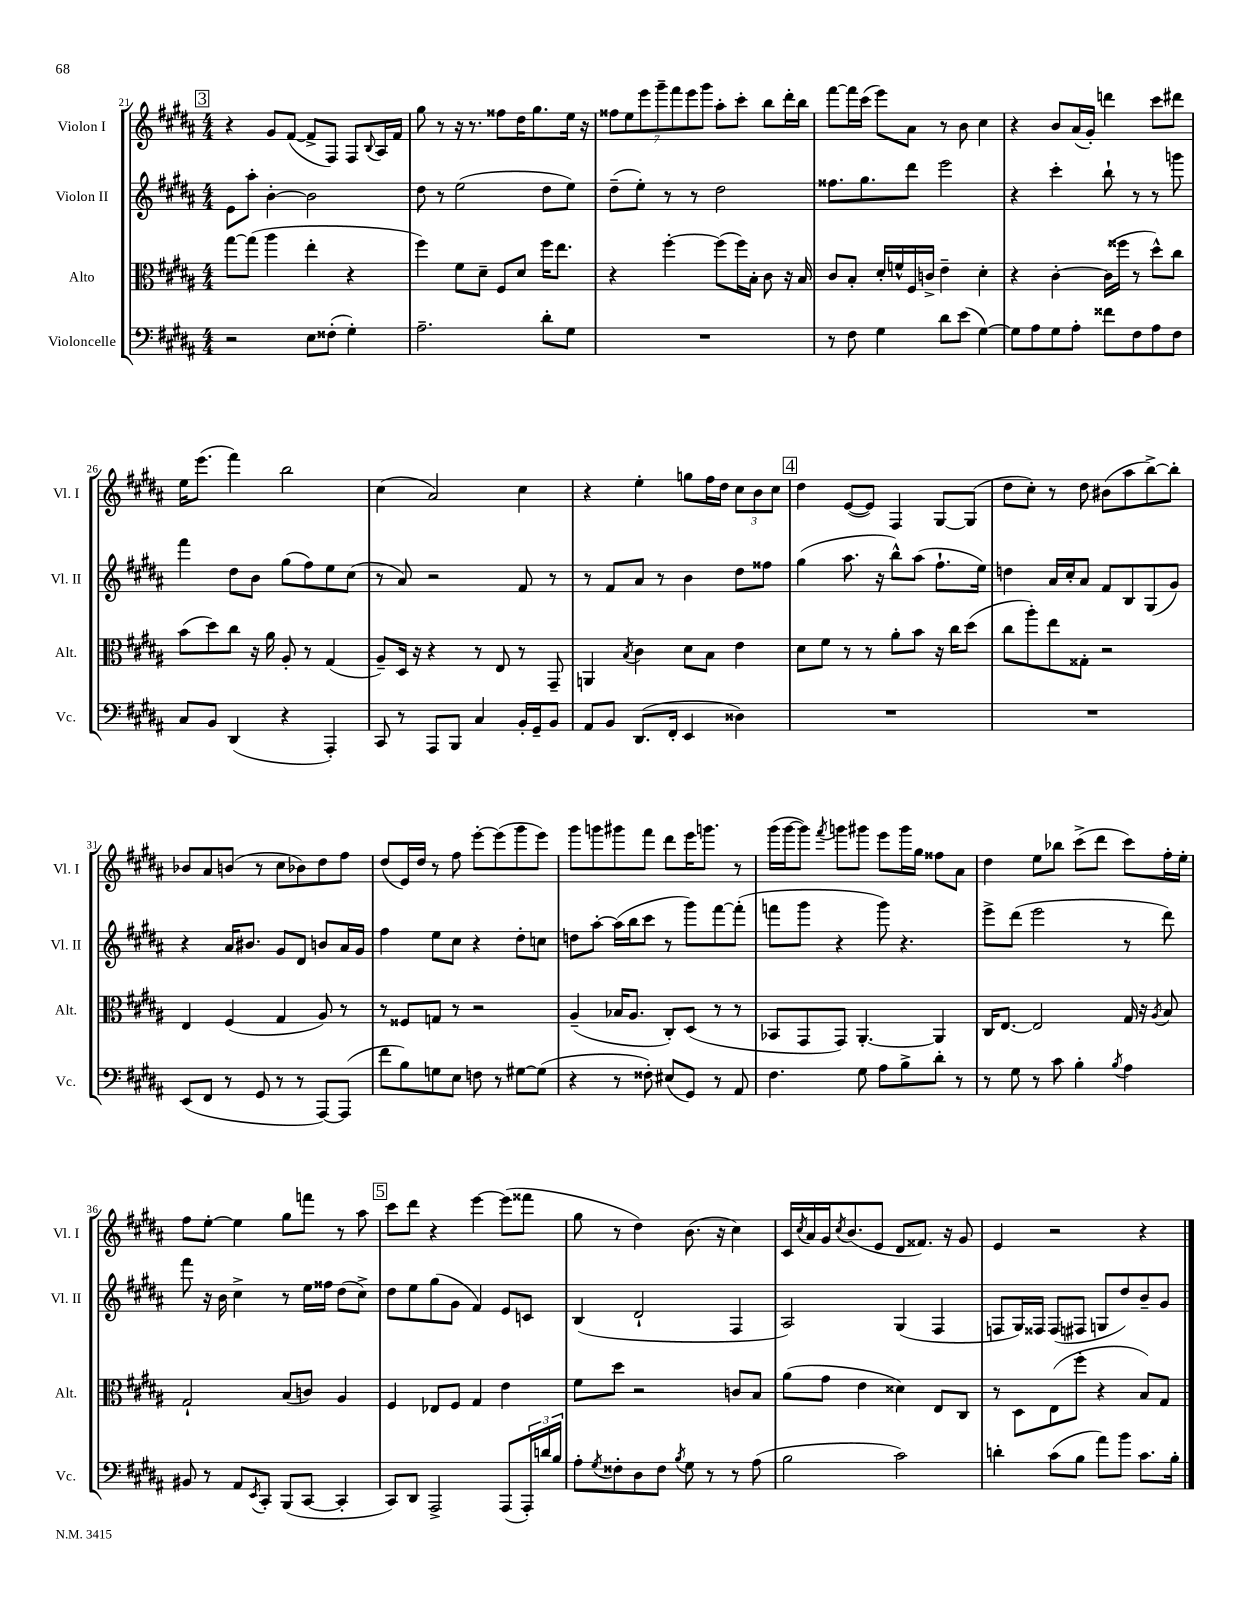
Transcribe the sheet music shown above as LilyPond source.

<<
\new StaffGroup <<
\new Staff = "s0" \with { instrumentName = "Violon I" shortInstrumentName = "Vl. I" } {
    \clef treble \key b \major \numericTimeSignature \time 4/4
    \mark \markup { \box "3" } r4 gis'8 fis'8~( fis'8-> fis8) fis8 \appoggiatura { b8 } ais16 fis'16 |
    gis''8 r8 r16 r8. fisis''8 dis''16 gis''8. e''16 r16 |
    \tuplet 7/4 { fisis''8 e''8 e'''8 gis'''8-- fis'''8 e'''8 gis'''8 } ais''8-. cis'''8-. b''8 dis'''16-. b''16 |
    fis'''8~ fis'''16 cis'''16( e'''8) ais'8 r8 b'8 cis''4 |
    r4 b'8 ais'16( gis'16-.) d'''4 cis'''8 dis'''8 |
    e''16 e'''8.( fis'''4) b''2 |
    cis''4( ais'2) cis''4 |
    r4 e''4-. g''8 fis''16 dis''16 \tuplet 3/2 { cis''8 b'8 cis''8 } |
    \mark \markup { \box "4" } dis''4 e'8~( e'8) fis4 gis8~ gis8( |
    dis''8 cis''8-.) r8 dis''8 bis'8( ais''8 b''8~->) b''8-. |
    bes'8 ais'8 b'8( r8 cis''8 bes'8) dis''8 fis''8 |
    dis''8( e'16) dis''16 r8 fis''8 e'''8~-. e'''8( gis'''8 e'''8) |
    gis'''8 g'''8 gis'''8 fis'''8 dis'''8 e'''16 g'''8. r8 |
    gis'''16( gis'''16~ gis'''8) \acciaccatura { fis'''8 } g'''8 gis'''8 e'''8 gis'''16 gis''16 fisis''8 ais'8 |
    dis''4 e''8 bes''8 cis'''8->( dis'''8 cis'''8) fis''16-. e''16-. |
    fis''8 e''8~-. e''4 gis''8 f'''8 r8 ais''8 |
    \mark \markup { \box "5" } cis'''8 dis'''8 r4 e'''4~ e'''8( fisis'''8 |
    gis''8 r8 dis''4) b'8.( r16 cis''4) |
    cis'16 \acciaccatura { cis''8 } ais'16 gis'16 \acciaccatura { cis''8 } b'8.( e'8 dis'8 fisis'8.) r16 gis'8 |
    e'4 r2 r4 \bar "|." |
}
\new Staff = "s1" \with { instrumentName = "Violon II" shortInstrumentName = "Vl. II" } {
    \clef treble \key b \major \numericTimeSignature \time 4/4
    \mark \markup { \box "3" } e'8 ais''8-. b'4~-. b'2 |
    dis''8 r8 e''2( dis''8 e''8) |
    dis''8--( e''8-.) r8 r8 dis''2 |
    fisis''8. gis''8. dis'''8 e'''2 |
    r4 cis'''4-. b''8-! r8 r8 g'''8 |
    fis'''4 dis''8 b'8 gis''8( fis''8) e''8 cis''8( |
    r8 ais'8) r2 fis'8 r8 |
    r8 fis'8 ais'8 r8 b'4 dis''8 fisis''8 |
    \mark \markup { \box "4" } gis''4( ais''8. r16 b''8-^) ais''8( fis''8.-! e''16) |
    d''4 ais'16 cis''16-. ais'8 fis'8 b8 gis8( gis'8) |
    r4 ais'16 bis'8. gis'8 dis'8 b'8 ais'16 gis'16 |
    fis''4 e''8 cis''8 r4 dis''8-. c''8 |
    d''8 ais''8~-. ais''16( b''16 cis'''8 r8 gis'''8) fis'''8~ fis'''8-.( |
    f'''8 gis'''8 r4 gis'''8) r4. |
    e'''8-> dis'''8( e'''2 r8 dis'''8) |
    fis'''8 r16 b'16 cis''4-> r8 e''16 fisis''16 dis''8( cis''8->) |
    \mark \markup { \box "5" } dis''8 e''8 gis''8( gis'8 fis'4) e'8 c'8 |
    b4( dis'2-! fis4 |
    ais2) gis4( fis4 |
    f8 gis16) fisis16 fisis8( fis8 g8 dis''8) b'8-- gis'8 \bar "|." |
}
\new Staff = "s2" \with { instrumentName = "Alto" shortInstrumentName = "Alt." } {
    \clef alto \key b \major \numericTimeSignature \time 4/4
    \mark \markup { \box "3" } gis''8~ gis''8( ais''4 e''4-. r4 |
    fis''4) fis'8 dis'8-- fis8 dis'8 fis''16 e''8. |
    r4 fis''4~-. fis''8( fis''16) b16-. cis'8 r16 b16 |
    cis'8 b8-. dis'16-. f'16-^ fis16 c'16-> e'4-- dis'4-. |
    r4 cis'4~-. cis'16( fisis''16 r8 dis''8-^) cis''8 |
    b'8( dis''8) cis''8 r16 ais'16 ais8-. r8 gis4( |
    ais8--) dis16 r16 r4 r8 e8 r8 gis,8-- |
    a,4 \acciaccatura { b8 } cis'4 dis'8 b8 e'4 |
    \mark \markup { \box "4" } dis'8 fis'8 r8 r8 ais'8-. b'8 r16 cis''16 dis''8( |
    cis''8 ais''8-.) e''8 gisis8-. r2 |
    e4 fis4( gis4 ais8) r8 |
    r8 fisis8 g8 r8 r2 |
    ais4--( bes16 ais8. cis8-.) dis8( r8 r8 |
    bes,8 gis,8 gis,8) ais,4.~-. ais,4 |
    cis16 e8.~ e2 gis16 r16 \acciaccatura { ais8 } b8 |
    gis2-! b8( c'8) ais4 |
    \mark \markup { \box "5" } fis4 ees8 fis8 gis4 e'4 |
    fis'8 dis''8 r2 c'8 b8 |
    ais'8( gis'8 e'4 disis'4) e8 cis8 |
    r8 dis8 e8( fis''8-. r4 b8) gis8 \bar "|." |
}
\new Staff = "s3" \with { instrumentName = "Violoncelle" shortInstrumentName = "Vc." } {
    \clef bass \key b \major \numericTimeSignature \time 4/4
    \mark \markup { \box "3" } r2 e8 fisis8-.( gis4-.) |
    ais2.-- dis'8-. gis8 |
    R1 |
    r8 fis8 gis4 dis'8 e'8( gis4~) |
    gis8 ais8 gis8 ais8-. fisis'8 fis8 ais8 fis8 |
    cis8 b,8 dis,4( r4 ais,,4-.) |
    cis,8 r8 ais,,8 b,,8 cis4 b,16-. gis,16-- b,8 |
    ais,8 b,8 dis,8.( fis,16-. e,4 disis4) |
    \mark \markup { \box "4" } R1 |
    R1 |
    e,8( fis,8 r8 gis,8 r8 r8 ais,,8~) ais,,8( |
    fis'8 b8) g8 e8 f8 r8 gis8~ gis8( |
    r4 r8 fisis8-.) eis8( gis,8) r8 ais,8 |
    fis4. gis8 ais8 b8-> dis'8-. r8 |
    r8 gis8 r8 cis'8 b4-. \acciaccatura { b8 } ais4 |
    bis,8 r8 ais,8 \acciaccatura { e,8 } cis,8-. b,,8( cis,8~ cis,4-. |
    \mark \markup { \box "5" } cis,8) dis,8 ais,,2-> ais,,8( \tuplet 3/2 { ais,,16-.) d'16 b16 } |
    ais8-. \acciaccatura { gis8 } fisis8-. dis8 fisis8 \acciaccatura { b8 } gis8 r8 r8 ais8( |
    b2 cis'2) |
    d'4-. cis'8( b8 ais'8) b'8 cis'8. b16-. \bar "|." |
}
>>
>>
\layout { \context { \Score currentBarNumber = #21 } }
